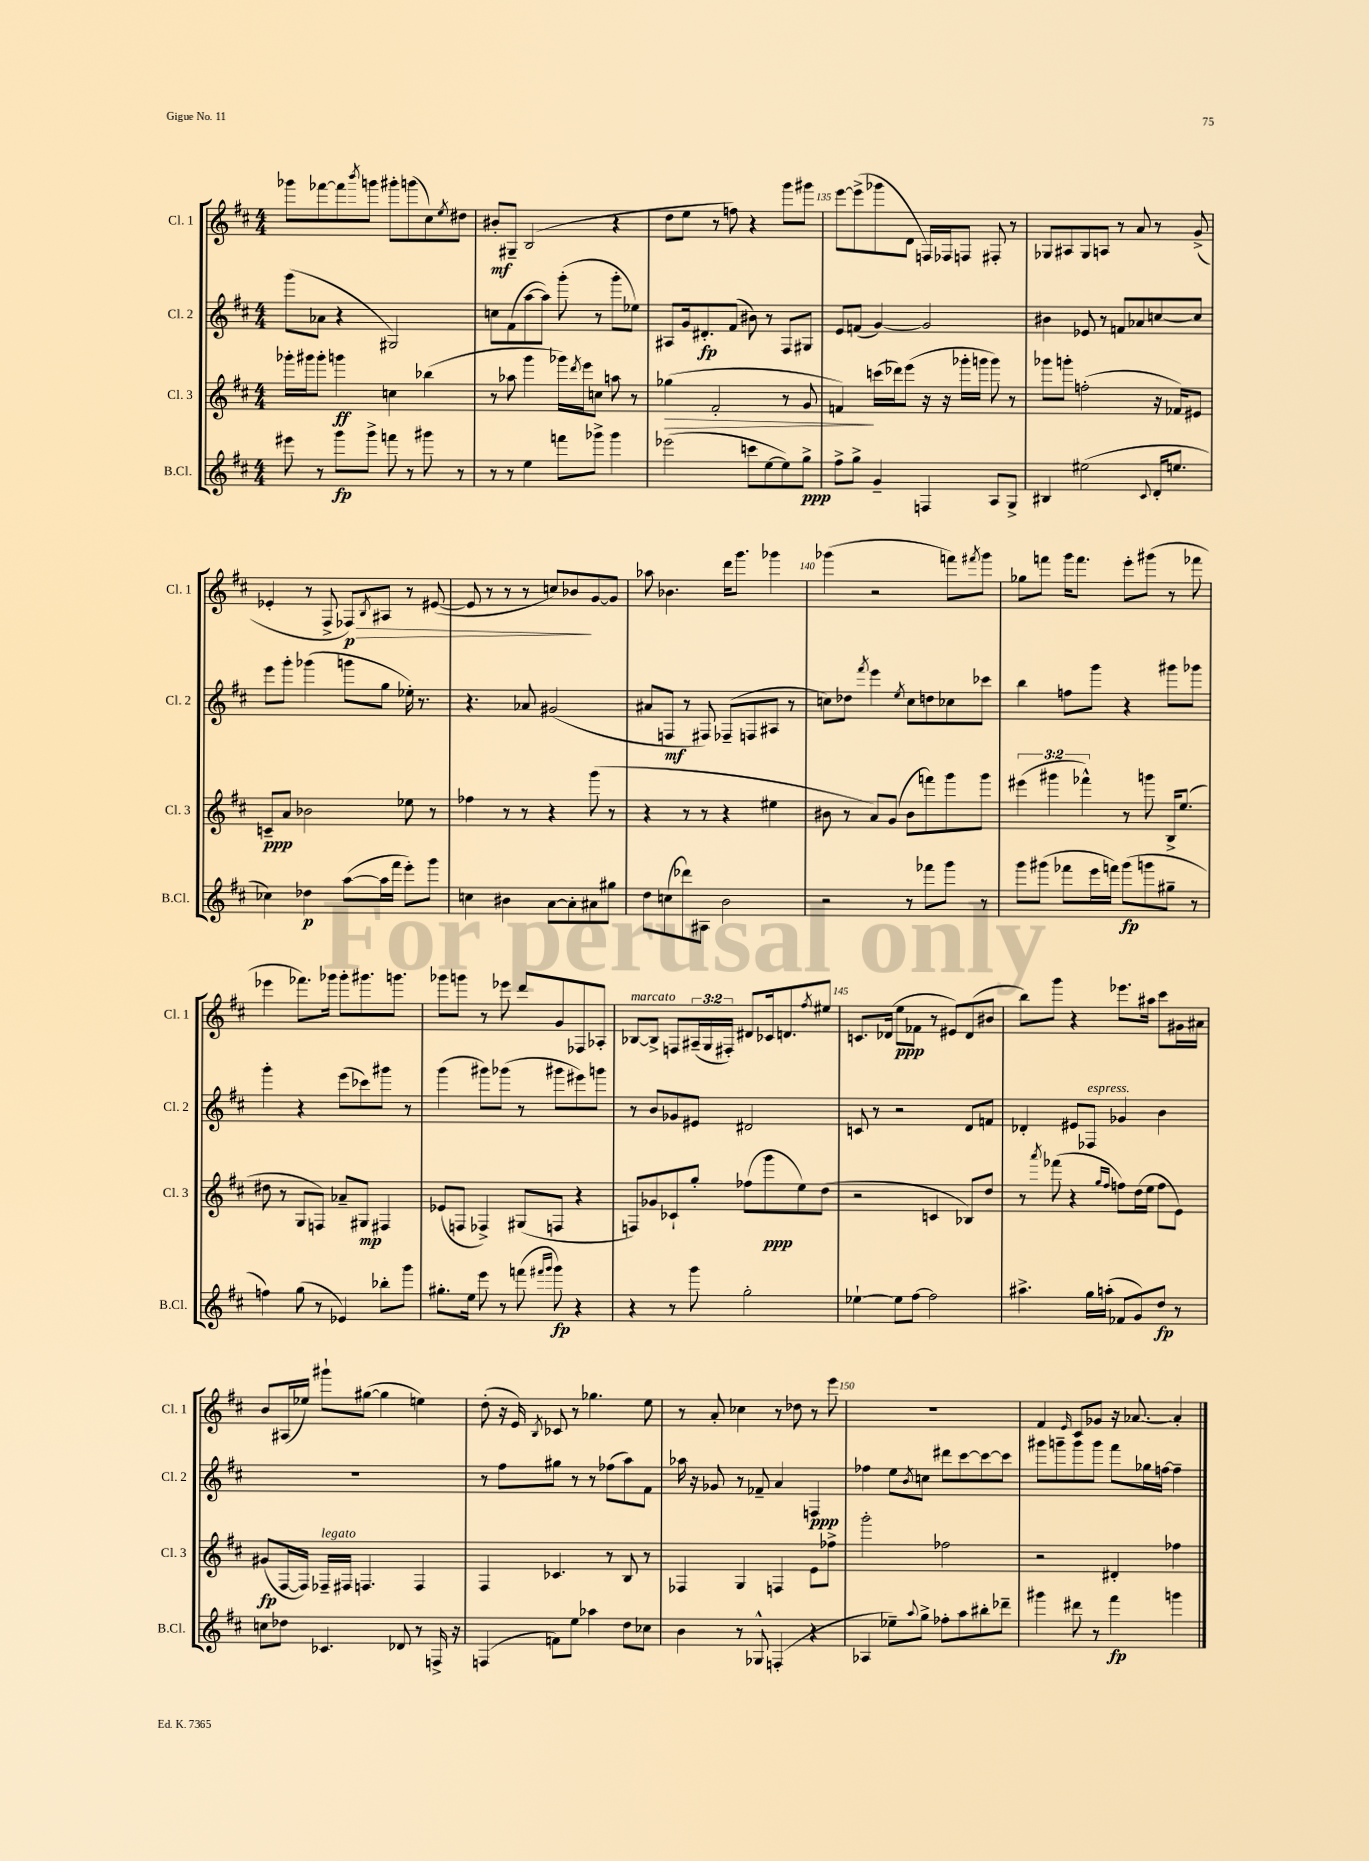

**kern	**kern	**kern	**kern
*staff4	*staff3	*staff2	*staff1
*clefG2	*clefG2	*clefG2	*clefG2
*k[f#c#]	*k[f#c#]	*k[f#c#]	*k[f#c#]
*M4/4	*M4/4	*M4/4	*M4/4
8eee#	16ggg-'	(8ggg	8ggg-
.	16ggg#	.	.
8r	8ggg#'	8a-	[8fff-
8ggg	4ggg	4r	8fff-]
.	.	.	8qbbb
8ggg^	.	.	8ggg
8fff	4cc	2G#)	8ggg#'
8r	.	.	(8ggg
8ggg#	(4bb-	.	8cc#)
.	.	.	8qee
8r	.	.	8dd#
=	=	=	=
8r	8r	8cc	8b#'
8r	8aa-	(8f#	8G#~
4ee	4ggg	[8aa	(2B
.	.	8aa])	.
8fff	16ggg-)	(8ggg'	.
.	8qddd	.	.
.	16eee	.	.
8ggg-^	8cc	8r	.
4ggg-	8aa	8ggg'	4r
.	8r	8ee-)	.
=	=	=	=
(2eee-	(4gg-	8A#	8dd
.	.	16g	8ee
.	.	8.d#'	.
.	2f#'	.	8r
.	.	(8f#	8ff)
8ccc	.	8b#)	4r
[8ee	.	8r	.
8ee])	8r	8F#	8ggg
8gg^	8g	8G#	8ggg#
=	=	=	=
8ff#^	4f)	8e	[8eee
8gg^	.	(8f	(8eee^]
4g~	(16ccc	[4g)	8ggg-
.	16ddd-)	.	.
.	(8eee	.	8d
4F	16r	2g]	16F)
.	16r	.	16F-
.	16ggg-'	.	8F
.	16ggg	.	.
8A	8ggg)	.	8F#'
8G^	8r	.	8r
=	=	=	=
4B#	8ggg-	4b#	8G-
.	8ggg'	.	8A#
(2ee#	(2ff'	8e-	8G-
.	.	8r	8A
.	.	8f	8r
.	.	8a-	8a
8qqc#	.	.	.
16d'	16r	[8cc	8r
8.ee	16f-)	.	.
.	8e#	8cc]	(8g^
=	=	=	=
4cc-)	8c~	8eee	4e-'
.	8a	8ggg'	.
4dd-	2b-	(4ggg-	8r
.	.	.	8F#^
([8aa	.	8ggg	8F-)
.	.	.	8qB
16aa]	.	8gg	8A#
16fff#	.	.	.
8eee')	8ee-	16ee-')	8r
.	.	8.r	.
8ggg	8r	.	([8e#
=	=	=	=
4cc	4ff-	4.r	8e#]
.	.	.	8r
4b#	8r	.	8r
.	8r	8a-	8r
[8a	4r	(2g#	8cc)
8a']	.	.	8b-
8a#	(8ggg	.	[8g
8gg#	8r	.	8g]
=	=	=	=
8dd	4r	8a#	8aa-
(8cc	.	8F	4.b-
8ddd-)	8r	8r	.
8A#	8r	8F#)	.
2b	4r	(8F-~	16ddd
.	.	.	8.ggg
.	.	8F	.
.	4ee#	8A#	4ggg-
.	.	8r	.
=	=	=	=
2r	8b#	8cc)	(4ggg-
.	8r	8dd-	.
.	.	8qfff#	.
.	8a)	4eee	2r
.	(8g	.	.
.	.	8qee	.
8r	8b#	8cc	.
8fff-	8fff)	8dd	.
8ggg	8ggg	8cc-	8fff)
.	.	.	8qfff#
8r	8ggg	8ccc-	8ggg-
=	=	=	=
8ggg	(6eee#	4bb	8gg-
(8ggg#	.	.	8fff
.	6ggg#	.	.
8fff-	.	8ff	16ggg
.	.	.	8.fff
.	6fff-^^)	.	.
16eee	.	8ggg	.
16fff)	.	.	.
(8ggg#	8r	4r	8eee'
8ggg	8ggg	.	(8ggg#
8gg#~	16B^	8ggg#	8r
.	(8.ee	.	.
8r	.	8ggg-	8fff-
=	=	=	=
4ff)	8dd#	4ggg'	4eee-
.	8r	.	.
(8gg	8G	4r	8.fff-)
8r	8F)	.	.
.	.	.	16ggg-
4e-)	8a-~	(8eee	8ggg-'
.	8G#	8ccc-)	8.ggg#
8bb-'	4F#	8ggg#	.
.	.	.	8.ggg
8ggg	.	8r	.
=	=	=	=
8.gg#'	(8e-	(4ggg	8ggg-
.	8F	.	8ggg
16ee	.	.	.
8eee	4F-^)	8ggg#)	8r
8r	.	(8ggg-	8eee-
(8fff	(8G#	8r	8ddd
16qqfff#	.	.	.
16qqggg	.	.	.
8ggg)	8F	8ggg#	8g
4r	4r	8eee#)	8F-
.	.	8ggg	8A-'
=	=	=	=
4r	8F)	8r	[8B-
.	8g-	8b	8B-^]
8r	8c-`	8g-	8F
8ggg	8gg'	8e#	(24A#~
.	.	.	24G
.	.	.	24F#')
2gg'	(8ff-	2d#	8d#
.	8ggg	.	16c-
.	.	.	8.d
.	8ee)	.	.
.	.	.	8qff#
.	(8dd	.	8ee#
=	=	=	=
[4ee-`	2r	8c	8.c
.	.	8r	.
.	.	.	(16d-
8ee-]	.	2r	8ee
[8ff#	.	.	8f-
2ff#]	4c	.	8r
.	.	.	8e#)
.	8B-)	8d	(8d-
.	8dd	8f	8b#
=	=	=	=
4.aa#^	8r	4d-'	8bb)
.	8qaaa	.	.
.	(8fff-	.	8ggg
.	4r	8e#	4r
16gg	.	8F-	.
(16aa'	.	.	.
.	16qqgg	.	.
.	16qqff#	.	.
8f-	8ff)	4g-	8.eee-
8g)	(16dd	.	.
.	16ee	.	16aa#
8dd	8ff	4b	8ccc#
8r	8e)	.	16g#
.	.	.	16a#
=	=	=	=
8cc	(8g#	1r	8b
8dd-	[16F#	.	(16A#
.	16F#])	.	16ee-)
4.c-	16F-~	.	8ggg#`
.	16F#	.	.
.	4.F	.	([8gg#
.	.	.	4gg#]
8d-	.	.	.
8r	4F	.	4ee)
16F^	.	.	.
16r	.	.	.
=	=	=	=
(4F	4F#	8r	(8dd'
.	.	8ff#	16r
.	.	.	16e)
.	.	.	8qB
8f)	4.c-	8gg#	8c-
8ee	.	8r	8r
4aa-	.	8r	4.gg-
.	8r	(8ff-	.
8dd	8B	8aa)	.
8cc-	8r	8f#	8ee
=	=	=	=
4b	4F-	16aa-	8r
.	.	16r	.
.	.	8g-	8a'
8r	4G	8r	4cc-
8G-^^	.	8f-~	.
(4F'	4F	4a	8r
.	.	.	8dd-
4r	8e	4F	8r
.	8ff-^	.	8eee
=	=	=	=
4A-	2ggg'	4ff-	1r
8ee-~)	.	8ee	.
8qqaa	.	8qb	.
8gg^	.	8cc	.
8ff-'	2ff-	8ddd#	.
8aa	.	[8ccc#	.
8bb#'	.	8ccc#_	.
8ddd-~	.	8ccc#]	.
=	=	=	=
4ggg#	2r	8ggg#	4f#
.	.	8ggg~	.
.	.	.	16qqe
8ddd#	.	8ggg	8c#
8r	.	8ggg	8g-
4fff#	4d#'	8fff#	16r
.	.	.	[8.a-
.	.	16gg-	.
.	.	[16ff	.
4ggg	4ff-	4ff~]	4a-']
==	==	==	==
*-	*-	*-	*-
